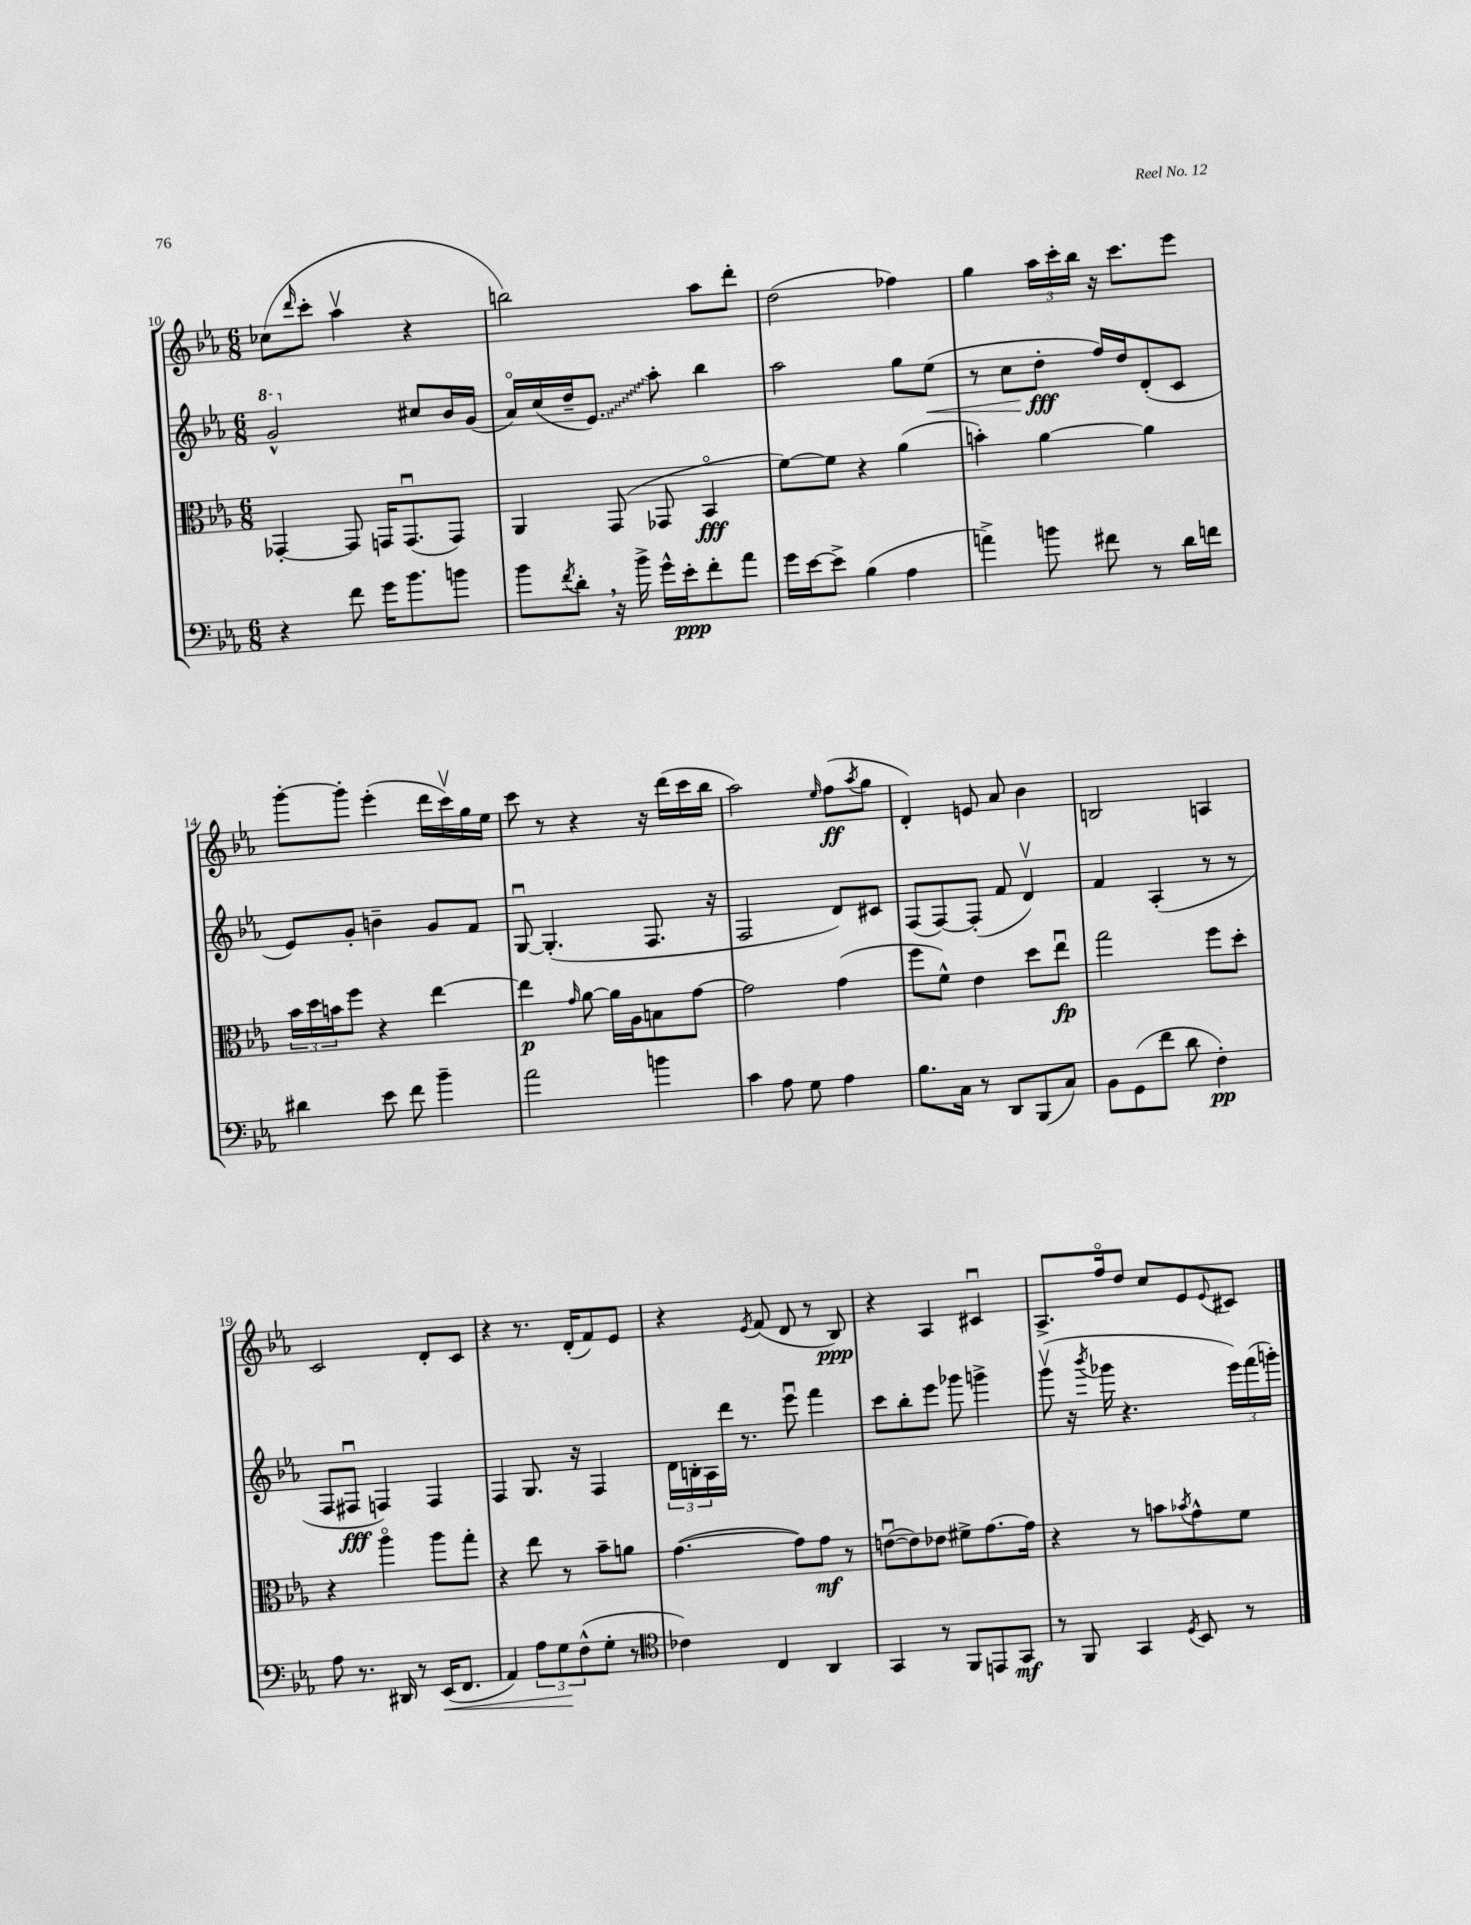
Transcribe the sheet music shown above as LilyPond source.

<<
\new StaffGroup <<
\new Staff = "s0" {
    \clef treble \key ees \major \numericTimeSignature \time 6/8
    ces''8( \grace { d'''16 } c'''8-. aes''4\upbow r4 |
    b''2) aes''8 d'''8-. |
    d''2( fes''4) |
    g''4 \tuplet 3/2 { aes''16 c'''16-. bes''16 } r16 c'''8. ees'''8 |
    g'''8~-. g'''8-. ees'''4-.( d'''16 c'''16\upbow) g''16 ees''16 |
    c'''8 r8 r4 r16 d'''16( c'''16 bes''16 |
    aes''2) \grace { ees''16 } f''8\ff( \acciaccatura { aes''8 } g''8 |
    d'4-.) e'8 aes'8 bes'4 |
    b2 a4 |
    c'2 d'8-. c'8 |
    r4 r8. d'16-.( f'8) ees'8 |
    r4 \acciaccatura { ees'8 } f'8( d'8 r8 bes8\ppp) |
    r4 aes4 cis'4\downbow |
    aes8.-> f''16\flageolet d''8 c''8 ees'8 \appoggiatura { ees'8 } cis'8 \bar "|." |
}
\new Staff = "s1" {
    \clef treble \key ees \major \numericTimeSignature \time 6/8
    \ottava #1 g''2-^ \ottava #0 cis''8 bes'16 g'16( |
    aes'16\flageolet) c''16( d''16-- \once \override Glissando.style = #'zigzag ees'8.\glissando) aes''8-. bes''4 |
    aes''2 g''8 ees''8\<( |
    r8 c''8 d''8-.\fff\! f''16) d''16 d'8-.( c'8 |
    ees'8) g'8-. b'4-- g'8 f'8 |
    g8~\downbow g4.-.( f8. r16 |
    f2 d'8) cis'8 |
    f8( f8~) f8-.( f'8 d'4\upbow) |
    f'4 aes4-.( r8 r8 |
    f8 fis8\downbow\fff f4) f4 |
    f4 g8. r16 f4 |
    \tuplet 3/2 { d'16 b16-. aes16 } d'''16 r8. ees'''8\downbow f'''4 |
    c'''8 bes''8-. ees'''8 ges'''8 g'''4-> |
    g'''8\upbow( r16 \acciaccatura { bes'''8 } ges'''16 r4. \tuplet 3/2 { ees'''16) f'''16( g'''16-.) } \bar "|." |
}
\new Staff = "s2" {
    \clef alto \key ees \major \numericTimeSignature \time 6/8
    ges,4~-. ges,8 g,16 g,8.\downbow( g,8) |
    aes,4 g,8( ges,8 bes,4\flageolet\fff |
    f'8~) f'8 r4 aes'4( |
    b'4-.) aes'4~ aes'4 |
    \tuplet 3/2 { bes'16 d''16 b'16 } f''8 r4 ees''4~ |
    ees''4\p \grace { g'16 } aes'8~ aes'16 aes16 b8 g'8~ |
    g'2 g'4( |
    f''8 f'8-^) ees'4 d''8 ees''8\downbow\fp |
    g''2 f''8 d''8-. |
    r4 aes''4\flageolet aes''8 g''8-. |
    r4 ees''8 r8 bes'8-- a'8 |
    g'4.~( g'8) g'8\mf r8 |
    e'8~\downbow( e'8) ees'8 fis'8-> g'8.~ g'16 |
    r4 r8 b'8 \acciaccatura { bes'8 } g'8-^ f'8 \bar "|." |
}
\new Staff = "s3" {
    \clef bass \key ees \major \numericTimeSignature \time 6/8
    r4 f'8 g'16 bes'8. b'8 |
    bes'8 \acciaccatura { f'8 } d'8-. \breathe r16 bes'16-> g'16-^ ees'16-.\ppp f'8-. aes'8 |
    g'16 ees'16~ ees'8-> bes4( aes4 |
    a'4->) b'8 fis'8 r8 d'16 f'16 |
    dis'4 ees'8 f'8 bes'4-- |
    aes'2 b'4 |
    c'4 aes8 g8 aes4 |
    bes8. c16 r8 d,8 bes,,8( c8) |
    bes,8 g,8( f'8 d'8 f4-.\pp) |
    aes8 r8. dis,16 r8 ees,16\<( f,8. |
    aes,4) \tuplet 3/2 { aes8 g8\! f8-^( } g8-. r8 |
    \clef tenor ces'4) c4 aes,4 |
    g,4 r8 f,8 e,8 g,8\mf |
    r8 f,8 g,4 \acciaccatura { d8 } bes,8 r8 \bar "|." |
}
>>
>>
\layout { \context { \Score currentBarNumber = #10 } }
